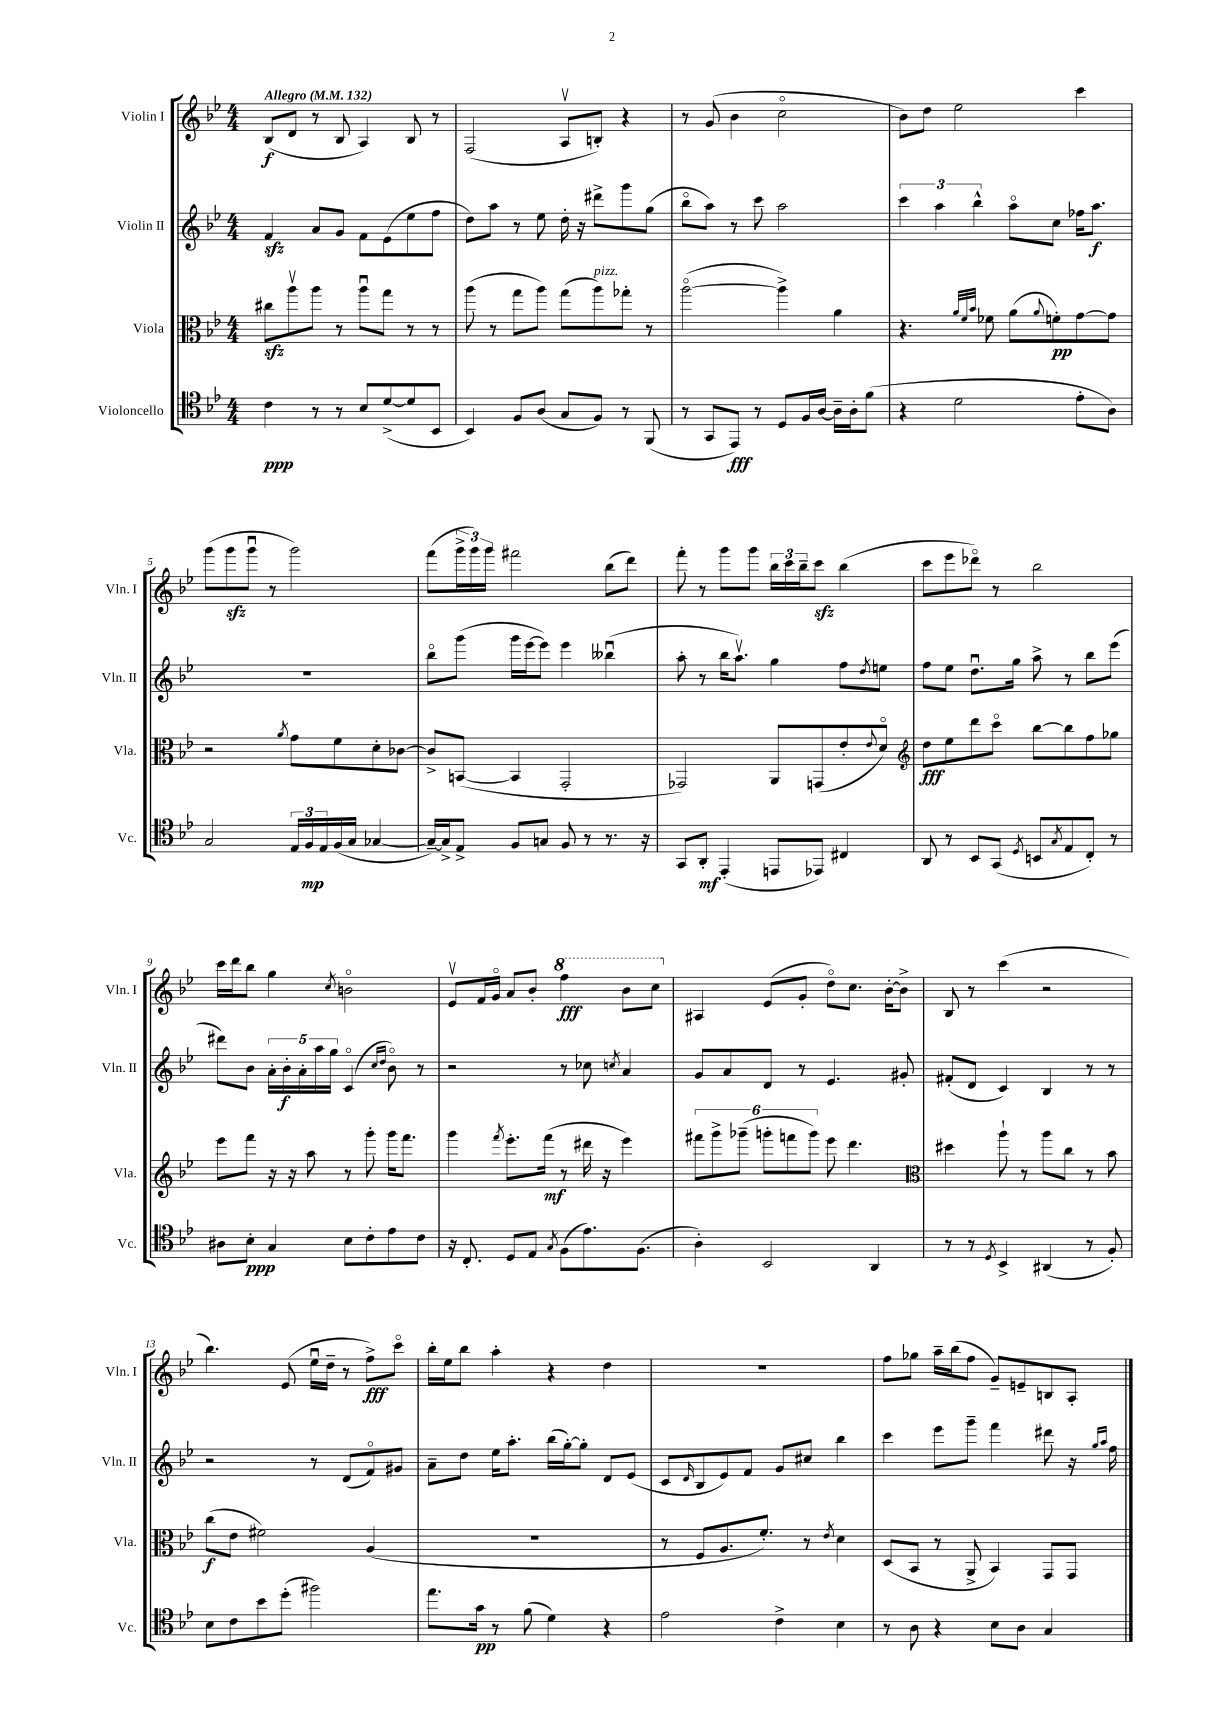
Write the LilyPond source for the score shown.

<<
\new StaffGroup <<
\new Staff = "s0" \with { instrumentName = "Violin I" shortInstrumentName = "Vln. I" } {
    \clef treble \key bes \major \numericTimeSignature \time 4/4 \tempo "Allegro" 4 = 132
    bes8\f( d'8 r8 bes8 a4) bes8 r8 |
    f2( a8\upbow b8-.) r4 |
    r8 g'8( bes'4 c''2\flageolet |
    bes'8) d''8 ees''2 c'''4 |
    g'''8( g'''8\sfz g'''8\downbow r8 g'''2) |
    f'''8( \tuplet 3/2 { g'''16-> g'''16) g'''16 } fis'''2 bes''8( d'''8) |
    f'''8-. r8 g'''8 g'''8 \tuplet 3/2 { bes''16 c'''16 bes''16-- } c'''8\sfz bes''4( |
    c'''8 ees'''8 des'''8\flageolet) r8 bes''2 |
    c'''16 d'''16 bes''8 g''4 \acciaccatura { c''8 } b'2\flageolet |
    ees'8\upbow f'16 g'16\flageolet a'8 bes'8-. \ottava #1 f'''4\fff bes''8 c'''8 \ottava #0 |
    ais4 ees'8( g'8-. d''8\flageolet) c''8. bes'16~-. bes'8-> |
    bes8 r8 c'''4( r2 |
    bes''4.) ees'8( ees''16\downbow d''16-- r8 f''8->\fff) c'''8\flageolet |
    bes''16-. ees''16 bes''8 a''4-. r4 d''4 |
    R1 |
    f''8 ges''8 a''16-- bes''16( f''8 g'8--) e'8-- b8 a8-. \bar "|." |
}
\new Staff = "s1" \with { instrumentName = "Violin II" shortInstrumentName = "Vln. II" } {
    \clef treble \key bes \major \numericTimeSignature \time 4/4
    f'4\sfz a'8 g'8 f'8 ees'8( ees''8 f''8 |
    d''8) a''8 r8 ees''8 d''16-. r16 dis'''8-> g'''8 g''8( |
    bes''8\flageolet a''8) r8 c'''8 a''2 |
    \tuplet 3/2 { c'''4 a''4 bes''4-^ } a''8\flageolet c''8 fes''16 a''8.\f |
    R1 |
    bes''8\flageolet g'''8( g'''16 ees'''16~ ees'''8) ees'''4 beses''4\downbow( |
    a''8-. r8 bes''16 a''8.\upbow) g''4 f''8 \acciaccatura { d''8 } e''8 |
    f''8 ees''8 d''8.\downbow g''16 a''8-> r8 bes''8 ees'''8( |
    dis'''8) bes'8 \tuplet 5/4 { a'16-. bes'16-.\f a'16-. a''16 g''16 } c'4\flageolet( \grace { c''16 d''16 } bes'8\flageolet) r8 |
    r2 r8 ces''8 \acciaccatura { c''8 } a'4 |
    g'8 a'8 d'8 r8 ees'4. gis'8-. |
    fis'8-.( d'8 c'4) bes4 r8 r8 |
    r2 r8 d'8( f'8\flageolet) gis'8 |
    a'8-- d''8 ees''16 a''8.-. bes''16( g''16~-.) g''8-. d'8 ees'8( |
    c'8 \grace { d'16 } bes8 ees'8) f'8 g'8 cis''8 bes''4 |
    c'''4 ees'''8 g'''8-- f'''4 dis'''8 r16 \grace { g''16 a''16 } f''16 \bar "|." |
}
\new Staff = "s2" \with { instrumentName = "Viola" shortInstrumentName = "Vla." } {
    \clef alto \key bes \major \numericTimeSignature \time 4/4
    cis''8\sfz a''8\upbow a''8 r8 a''8\downbow g''8 r8 r8 |
    a''8( r8 g''8 a''8) g''8( a''8^\markup { \italic "pizz." }) ges''8-. r8 |
    a''2~\flageolet( a''4->) a'4 |
    r4. \grace { a'32 f'32 bes'32 } fes'8 a'8( \appoggiatura { a'8 } f'8-.\pp) g'8~ g'8 |
    r2 \acciaccatura { a'8 } g'8 f'8 d'8-. ces'8~ |
    ces'8-> b,8~( b,4 g,2-. |
    ges,2) a,8 g,8( ees'8-. \appoggiatura { ees'8 } d'8\flageolet) |
    \clef treble d''8\fff ees''8 d'''8 c'''8\flageolet bes''8~ bes''8 f''8 ges''8 |
    ees'''8 f'''8 r16 r16 a''8 r8 g'''8-. g'''16 f'''8. |
    g'''4 \acciaccatura { f'''8 } ees'''8.-. f'''16\mf( r8 dis'''16 r16 ees'''4) |
    \tuplet 6/4 { fis'''8 g'''8-> ges'''8--( g'''8-. f'''8 g'''8) } ees'''8 d'''4. |
    \clef alto dis''4 a''8-! r8 a''8 c''8 r8 bes'8 |
    c''8\f( ees'8 fis'2) a4( |
    R1 |
    r8 f8 a8. f'8.-.) r8 \acciaccatura { ees'8 } d'4 |
    d8( bes,8 r8 a,8-> bes,4) g,8 g,8 \bar "|." |
}
\new Staff = "s3" \with { instrumentName = "Violoncello" shortInstrumentName = "Vc." } {
    \clef tenor \key bes \major \numericTimeSignature \time 4/4
    c'4\ppp r8 r8 bes8 d'8~->( d'8 bes,8 |
    bes,4) f8 a8( g8 f8) r8 f,8( |
    r8 g,8 ees,8\fff) r8 d8 f16 a16~ a16-- a16-. f'8( |
    r4 d'2 ees'8-. a8) |
    g2 \tuplet 3/2 { ees16 f16\mp ees16 } f16( g16 ges4~ |
    ges16~--) ges16-> ees8-> f8 g8 f8 r8 r8. r16 |
    g,8 a,8-.\mf ees,4-.( e,8 ees,8) cis4 |
    a,8 r8 bes,8 g,8( \acciaccatura { d8 } b,8 \acciaccatura { g8 } ees8 c8-.) r8 |
    ais8 bes8-.\ppp g4 bes8 c'8-. ees'8 c'8 |
    r16 c8.-. d8 ees8 \acciaccatura { g8 } f8( ees'8.) f8.( |
    a4-.) bes,2 a,4 |
    r8 r8 \acciaccatura { d8 } bes,4-> ais,4( r8 f8-.) |
    bes8 c'8 bes'8 d''8-.( fis''2) |
    ees''8. g'16\pp r8 f'8( d'4) r4 |
    ees'2 c'4-> bes4 |
    r8 a8 r4 bes8 a8 g4 \bar "|." |
}
>>
>>
